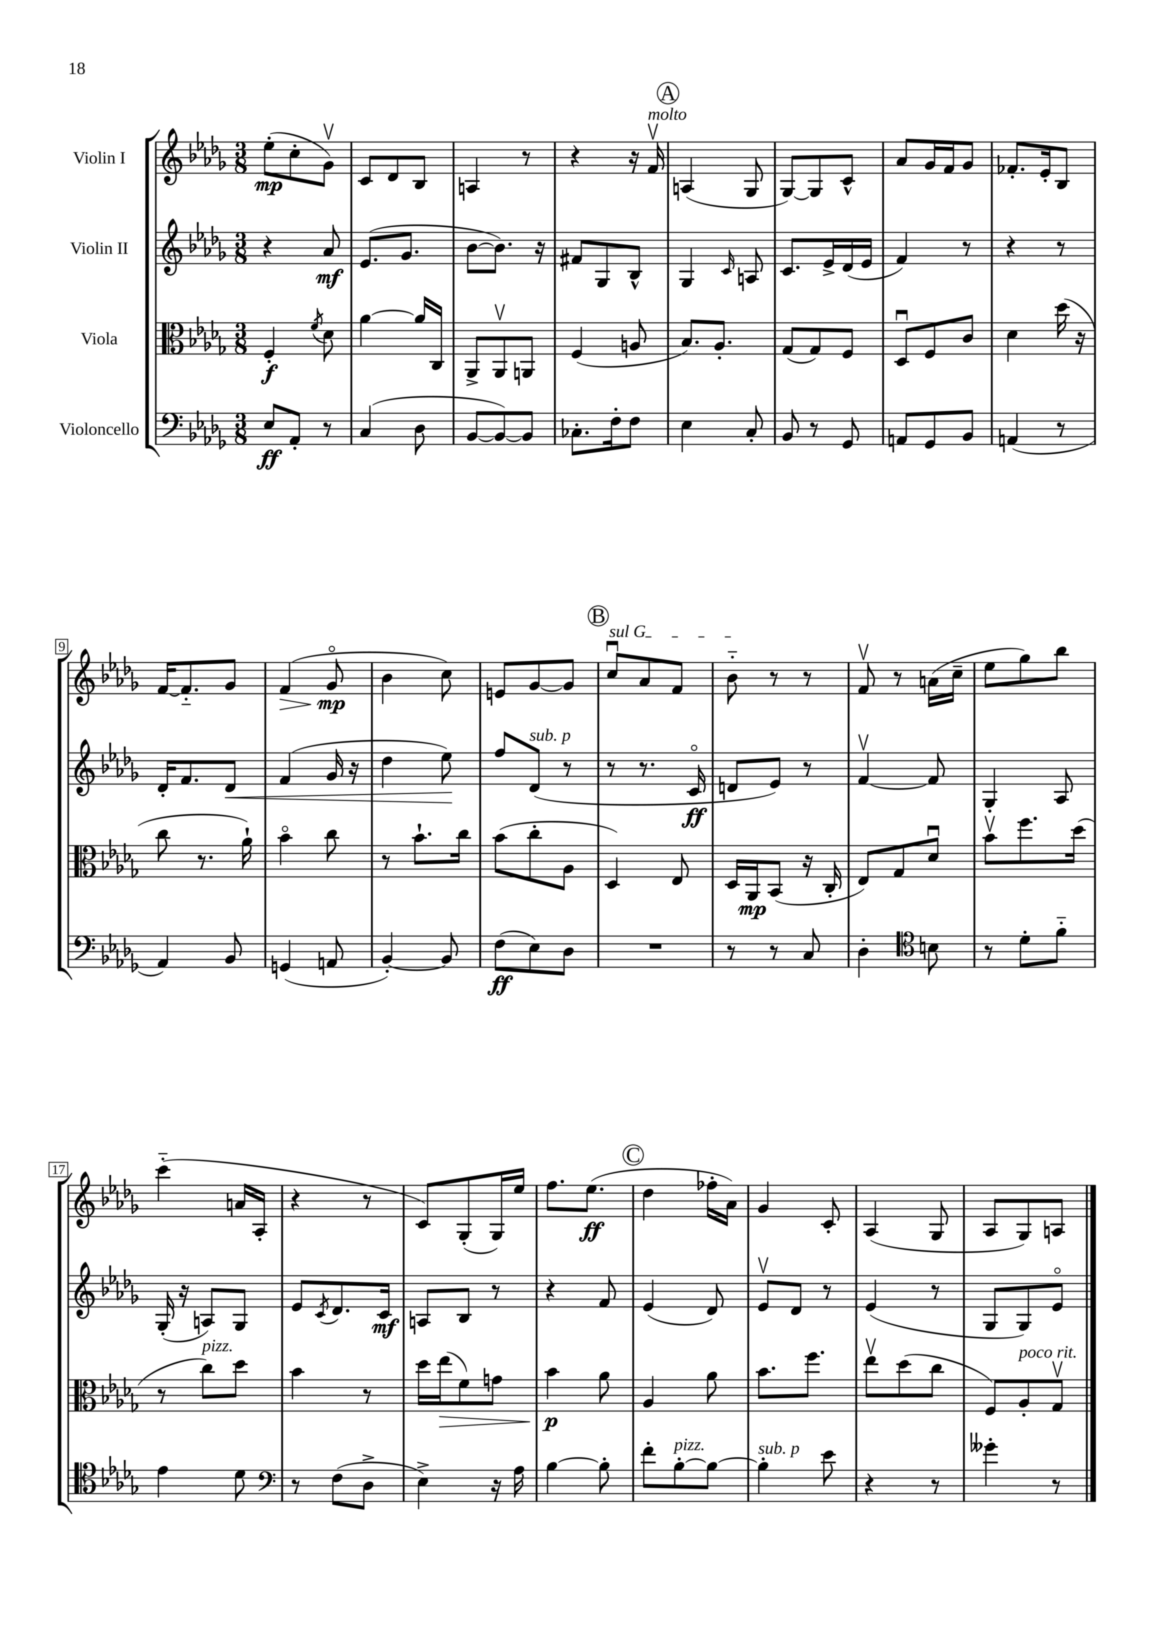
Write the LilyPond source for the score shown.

<<
\new StaffGroup <<
\new Staff = "s0" \with { instrumentName = "Violin I" } {
    \clef treble \key des \major \numericTimeSignature \time 3/8
    ees''8-.\mp( c''8-. ges'8\upbow) |
    c'8 des'8 bes8 |
    a4 r8 |
    r4 r16 f'16\upbow^\markup { \italic "molto" } |
    \mark \markup { \circle "A" } a4( ges8 |
    ges8~) ges8 c'8-^ |
    aes'8 ges'16 f'16 ges'8 |
    fes'8.-. ees'16-. bes8 |
    f'16~ f'8.-_ ges'8 |
    f'4\>( ges'8\flageolet\mp\! |
    bes'4 c''8) |
    e'8 ges'8~ ges'8 |
    \mark \markup { \circle "B" } \once \override TextSpanner.bound-details.left.text = \markup { \italic "sul G" } c''8\downbow\startTextSpan aes'8 f'8 |
    bes'8-_\stopTextSpan r8 r8 |
    f'8\upbow r8 a'16( c''16-- |
    ees''8 ges''8) bes''8 |
    c'''4-_( a'16 aes16-. |
    r4 r8 |
    c'8) ges8-.( ges16) ees''16 |
    f''8. ees''8.\ff( |
    \mark \markup { \circle "C" } des''4 fes''16-. aes'16) |
    ges'4 c'8-. |
    aes4( ges8 |
    aes8 ges8) a8 \bar "|." |
}
\new Staff = "s1" \with { instrumentName = "Violin II" } {
    \clef treble \key des \major \numericTimeSignature \time 3/8
    r4 aes'8\mf |
    ees'8.( ges'8. |
    bes'8~ bes'8.) r16 |
    fis'8 ges8 bes8-^ |
    \mark \markup { \circle "A" } ges4 \grace { c'16 } a8 |
    c'8. ees'16-> des'16( ees'16 |
    f'4) r8 |
    r4 r8 |
    des'16-. f'8. des'8\< |
    f'4( ges'16 r16 |
    des''4 ees''8\!) |
    f''8 des'8^\markup { \italic "sub. p" }( r8 |
    \mark \markup { \circle "B" } r8 r8. c'16\flageolet\ff |
    d'8 ees'8) r8 |
    f'4~\upbow f'8 |
    ges4-. aes8 |
    ges16-.( r16 a8) ges8 |
    ees'8 \acciaccatura { c'8 } des'8. c'16\mf |
    a8 bes8 r8 |
    r4 f'8 |
    \mark \markup { \circle "C" } ees'4( des'8) |
    ees'8\upbow des'8 r8 |
    ees'4( r8 |
    ges8 ges8) ees'8\flageolet \bar "|." |
}
\new Staff = "s2" \with { instrumentName = "Viola" } {
    \clef alto \key des \major \numericTimeSignature \time 3/8
    f4-.\f \acciaccatura { f'8 } des'8 |
    aes'4~ aes'16 c16 |
    aes,8-> aes,8\upbow a,8 |
    f4( a8 |
    \mark \markup { \circle "A" } bes8.) aes8.-. |
    ges8( ges8) f8 |
    des8\downbow f8 c'8 |
    des'4 des''16( r16 |
    c''8 r8. aes'16-!) |
    bes'4\flageolet c''8 |
    r8 bes'8.-! c''16 |
    bes'8( c''8-. aes8 |
    \mark \markup { \circle "B" } des4) ees8 |
    des16 aes,16\mp bes,8( r16 c16-. |
    ees8) ges8 des'8\downbow |
    bes'8\upbow f''8. des''16( |
    r8 c''8^\markup { \italic "pizz." }) des''8 |
    bes'4 r8 |
    des''16 ees''16\>( f'8) g'8 |
    bes'4\p\! aes'8 |
    \mark \markup { \circle "C" } aes4 aes'8 |
    bes'8. f''8. |
    ees''8\upbow des''8( c''8 |
    f8) aes8-.^\markup { \italic "poco rit." } ges8\upbow \bar "|." |
}
\new Staff = "s3" \with { instrumentName = "Violoncello" } {
    \clef bass \key des \major \numericTimeSignature \time 3/8
    ees8\ff aes,8-. r8 |
    c4( des8 |
    bes,8~ bes,8~) bes,8 |
    ces8.-. f16-. f8 |
    \mark \markup { \circle "A" } ees4 c8-. |
    bes,8 r8 ges,8 |
    a,8 ges,8 bes,8 |
    a,4( r8 |
    aes,4) bes,8 |
    g,4( a,8 |
    bes,4~-.) bes,8 |
    f8\ff( ees8) des8 |
    \mark \markup { \circle "B" } R4. |
    r8 r8 c8 |
    des4-. \clef tenor b8 |
    r8 des'8-. f'8-_ |
    ees'4 des'8 |
    \clef bass r8 f8( des8-> |
    ees4->) r16 aes16 |
    bes4~ bes8-. |
    \mark \markup { \circle "C" } f'8-. bes8~-.^\markup { \italic "pizz." } bes8~ |
    bes4-.^\markup { \italic "sub. p" } ees'8 |
    r4 r8 |
    geses'4-. r8 \bar "|." |
}
>>
>>
\layout { \context { \Score \override BarNumber.stencil = #(make-stencil-boxer 0.1 0.3 ly:text-interface::print) } }
